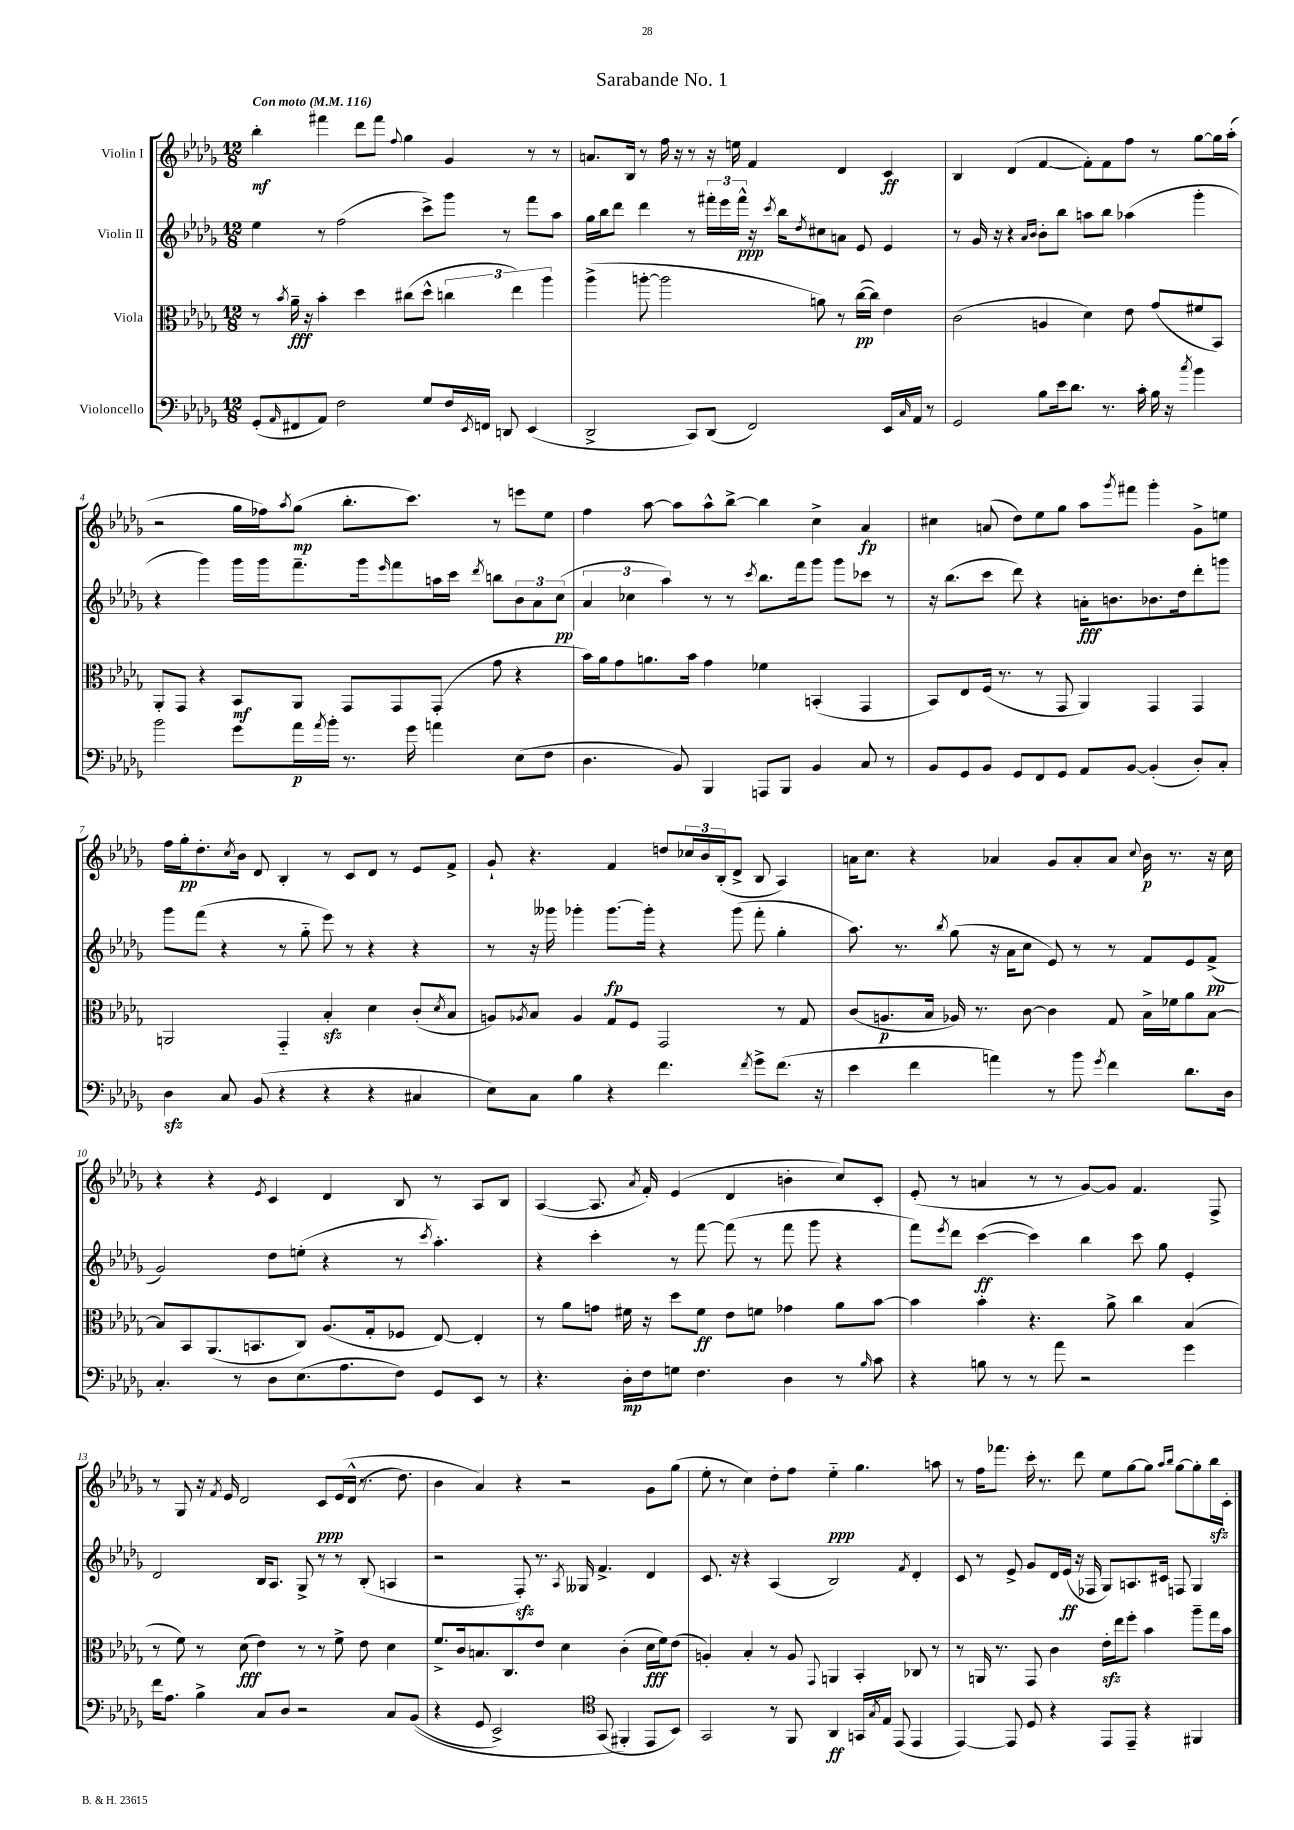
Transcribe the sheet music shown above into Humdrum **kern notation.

**kern	**kern	**kern	**kern
*staff4	*staff3	*staff2	*staff1
*clefF4	*clefC3	*clefG2	*clefG2
*k[b-e-a-d-g-]	*k[b-e-a-d-g-]	*k[b-e-a-d-g-]	*k[b-e-a-d-g-]
*M12/8	*M12/8	*M12/8	*M12/8
*MM116	*MM116	*MM116	*MM116
(8GG-'	8r	4ee-	4bb-'
16qqAA-	8qb-	.	.
8FF#	16a-~	.	.
.	16r	.	.
8AA-)	4b-'	8r	4fff#
2F	.	(2ff	.
.	4dd-	.	8ddd-
.	.	.	8fff#
.	.	.	8qqff
.	(8cc#	.	4gg-
8G-	8dd-^^	8ccc^)	.
16F	6cc	8ggg-	4g-
8qEE-	.	.	.
16FF	.	.	.
8DD	.	8r	.
.	6ee-)	.	.
(4EE-	.	8fff	8r
.	6aa-	.	.
.	.	8aa-	8r
=	=	=	=
2DD-^	(4aa-^	16gg-	8.a
.	.	16bb-	.
.	.	8ddd-	.
.	.	.	16B-
.	[8aa'	4ddd-	8r
.	2aa]	.	16ff
.	.	.	16r
8CC)	.	8r	8r
(8DD-	.	24fff#'	16r
.	.	24eee-	.
.	.	.	16ee
.	.	24fff#^^	.
2FF)	.	16r	4f
.	.	8qccc	.
.	.	16bb-	.
.	.	8qdd-	.
.	8a)	8cc#	.
.	8r	8a	4d-
.	([16cc	8e-	.
.	16cc])	.	.
16EE-	4e-	4e-	4c
16qqC	.	.	.
16AA-	.	.	.
8r	.	.	.
=	=	=	=
2GG-	(2c	8r	4B-
.	.	16g-	.
.	.	16r	.
.	.	4r	(4d-
.	.	16qqa-	.
.	.	16qqb-	.
8B-	4A	8b-'	[4f
16e-	.	8bb-	.
8.d-	.	.	.
.	4d-)	8aa	8f'])
8.r	.	8bb-	8f
.	8e-	(4aa-	8ff
16c'	.	.	.
16B-	(8g-	.	8r
16r	.	.	.
8qcc	.	.	.
4b-	8f#	4ggg-'	[8gg-
.	8BB-)	.	16gg-]
.	.	.	(16aa-'
=	=	=	=
2b-	8AA-'	4r	2r
.	8GG-	.	.
.	4r	4ggg-)	.
8g-	8BB-	16ggg-	16gg-
.	.	16ggg-	16ff-)
.	.	.	8qaa-
16a-	8AA-	8.fff~	(8gg-
8qa-	.	.	.
16b-'	.	.	.
8.r	8GG-	.	8.bb-'
.	.	16ggg-	.
.	.	16qqeee-	.
.	8GG-	8fff	.
16g-	.	.	8.ccc)
4a	(8GG-'	16aa	.
.	.	16ccc	.
.	.	8qddd-	.
.	8g-	8bb	8r
(8E-	4r	12b-	8eee
.	.	12a-	.
8F	.	.	8ee-
.	.	(12cc	.
=	=	=	=
4.D-	16b-)	6a-	4ff
.	16a-	.	.
.	8g-	.	.
.	.	6cc-	.
.	8.a	.	[8aa-
.	.	6aa-)	.
8BB-)	.	.	8aa-]
.	16b-	.	.
4BBB-	4g-	8r	8aa-^^
.	.	8r	[8bb-^
.	.	8qccc	.
8AAA	4f-	8.bb-	4bb-]
8BBB-	.	.	.
.	.	16fff	.
4BB-	(4BB'	8ggg-	4cc^
.	.	8ggg-	.
8C	4GG-	8ccc-	4a-
8r	.	8r	.
=	=	=	=
8BB-	8BB-)	16r	4cc#
.	.	(8.bb-	.
8GG-	8E-	.	.
8BB-	(16F	8ccc	(8a
.	8.r	.	.
8GG-	.	8ddd-)	8dd-)
8FF	8r	4r	8ee-
8GG-	8GG-	.	8gg-
8AA-	4AA-)	16a'	8aa-
.	.	8.b	.
.	.	.	8qggg-
[8BB-	.	.	8fff#
(4BB-']	4GG-	8.b-	4ggg-'
.	.	16dd-	.
8D-')	4GG-	8ddd-'	8g-^
8C'	.	8ggg	8ee
=	=	=	=
4D-	2AA	8ggg-	16ff
.	.	.	16gg-'
.	.	(8fff	8.dd-'
8C	.	4r	.
.	.	.	8qcc
.	.	.	16b-
(8BB-	.	.	8d-
4r	4GG-'~	8r	4B-'
.	.	8gg-'~	.
4r	4B-'	8eee-)	8r
.	.	8r	8c
4r	4d-	4r	8d-
.	.	.	8r
4C#	(8c'	4r	8e-
.	8qd-	.	.
.	8B-	.	8f^
=	=	=	=
8E-)	8A)	8r	8g-`
.	8qA-	.	.
8C	8B-	16r	4.r
.	.	16ggg--	.
4B-	4A-	4ggg-'	.
4r	8G-	[8.ggg-	4f
.	8F	.	.
.	.	16ggg-']	.
4.f	2GG-	4r	8dd
.	.	.	24cc-
.	.	.	24b-
.	.	.	(24B-'
.	.	(8ggg-	8d-^
8qf	.	.	.
8g-^	.	8fff'	8B-
(8.f	8r	4gg-'	4A-)
.	8G-	.	.
16r	.	.	.
=	=	=	=
4e-	(8c	8.aa-)	16a
.	.	.	8.cc
.	8.A	.	.
.	.	8.r	.
4f	.	.	4r
.	16B-	.	.
.	.	8qbb-	.
.	16A-)	(8gg-	.
.	8.r	.	.
4a)	.	16r	4a-
.	.	16a-	.
.	[8c	8cc	.
8r	4c]	8e-)	8g-
8b-	.	8r	8a-'
8qg-	.	.	.
4f	8G-	8r	8a-
.	.	.	8qqcc
.	16B-^	8f	16b-
.	16f-	.	8.r
8.d-	8a-	8e-	.
.	[8B-	(8f^	16r
16D-	.	.	16cc
=	=	=	=
4.C'	8B-]	2g-)	4r
.	8BB-	.	.
.	(8.AA-	.	4r
8r	.	.	.
.	8.BB	.	.
.	.	.	8qe-
8D-	.	8dd-	4c
(8.E-	8C)	(8ee'	.
.	(8.A-	4r	4d-
8.A-	.	.	.
.	16G-'	.	.
8F)	8F-	8r	8B-
.	.	8qccc	.
8GG-	[8E-)	4.aa-')	8r
8EE-	4E-']	.	8A-
8r	.	.	8B-
=	=	=	=
4.r	8r	4r	([4A-
.	8a-	.	.
.	8g	4ccc'	8.A-]
16D-'	16f#	.	.
.	.	.	8qa-
16F	16r	.	16f')
8G	8dd-	8r	(4e-
4.F	8f#	[8fff	.
.	8e-	(8fff]	4d-
.	8f	8r	.
4D-	4g-	8fff	4b'
.	.	8ggg-	.
8r	8a-	4r	8cc)
16qqB-	.	.	.
8c	[8b-	.	8c'
=	=	=	=
4r	4b-]	8fff)	(8e-'
.	.	8qeee-	.
.	.	8ddd-	8r
8B	4b-'	([4ccc	4a
8r	.	.	.
8r	4.r	4ccc])	8r
8a-	.	.	8r
2r	.	4bb-	[8g-)
.	8a-^	.	8g-]
.	4cc	8ccc	4.f
.	.	8gg-	.
4g-	(4B-	4e-'	.
.	.	.	8F^
=	=	=	=
16f	8r	2d-	8r
8.A-	.	.	.
.	8f)	.	8G-
4B-^	8r	.	16r
.	.	.	8qf
.	.	.	16e-
.	(8d-	.	2d-
8C	4e-)	16B-	.
.	.	8.A-	.
8D-	.	.	.
2r	8r	8G-^	.
.	8r	8r	8c
.	8f^	8r	&(16e-
.	.	.	(16d-^^
.	8e-	(8B-'	8.r
8C	4d-	4A	.
.	.	.	8.dd-)
&((8BB-	.	.	.
=	=	=	=
4r	8.f^	2r	4b-
.	16c	.	.
8GG-	8.B	.	4a-&)
2EE-^)	.	.	.
.	8.C	.	.
.	.	8F')	4r
.	8e-	8.r	.
.	4d-	.	2r
.	.	8qA-	.
.	.	16G--	.
*clefC4	*	*	*
(8GG-	.	4.f^	.
4FF#'&)	(4c'	.	.
8EE-	16d-	4d-	8g-
.	16f)	.	.
8BB-)	(8e-	.	(8gg-
=	=	=	=
2GG-	4A')	8.c	8ee-'
.	.	.	8r
.	.	16r	.
.	4B-'	4r	4cc)
8r	8r	(4A-	8dd-'
8FF	8A	.	8ff
.	8qqGG-	.	.
4AA-	4AA	2B-)	4ee-'~
16GG	4BB-'	.	4.gg-
8qG-	.	.	.
16E-	.	.	.
(8EE-	.	.	.
.	.	8qf	.
4EE-	8C-	4d-'	.
.	8r	.	8aa
=	=	=	=
[4EE-)	8r	8c	8r
.	16AA	8r	16ff
.	8.r	.	8.fff-
8EE-]	.	8e-^	.
8D-	8GG-	8g-	16ccc'
.	.	.	8.r
4r	4c	16d-	.
.	.	(16e-	.
.	.	16r	8ddd-
.	.	16F-	.
8EE-	16e-'	8G-)	8ee-
.	16ee-	.	.
8EE-~	8ff'	8.A	[8gg-
4r	4b-	.	8gg-]
.	.	16c#	.
.	.	.	16qqaa-
.	.	.	16qqbb-
.	.	8F	[8gg-
4FF#	8aa-~	4G-	8gg-']
.	16gg-	.	16bb-
.	16b-	.	16c'
==	==	==	==
*-	*-	*-	*-
